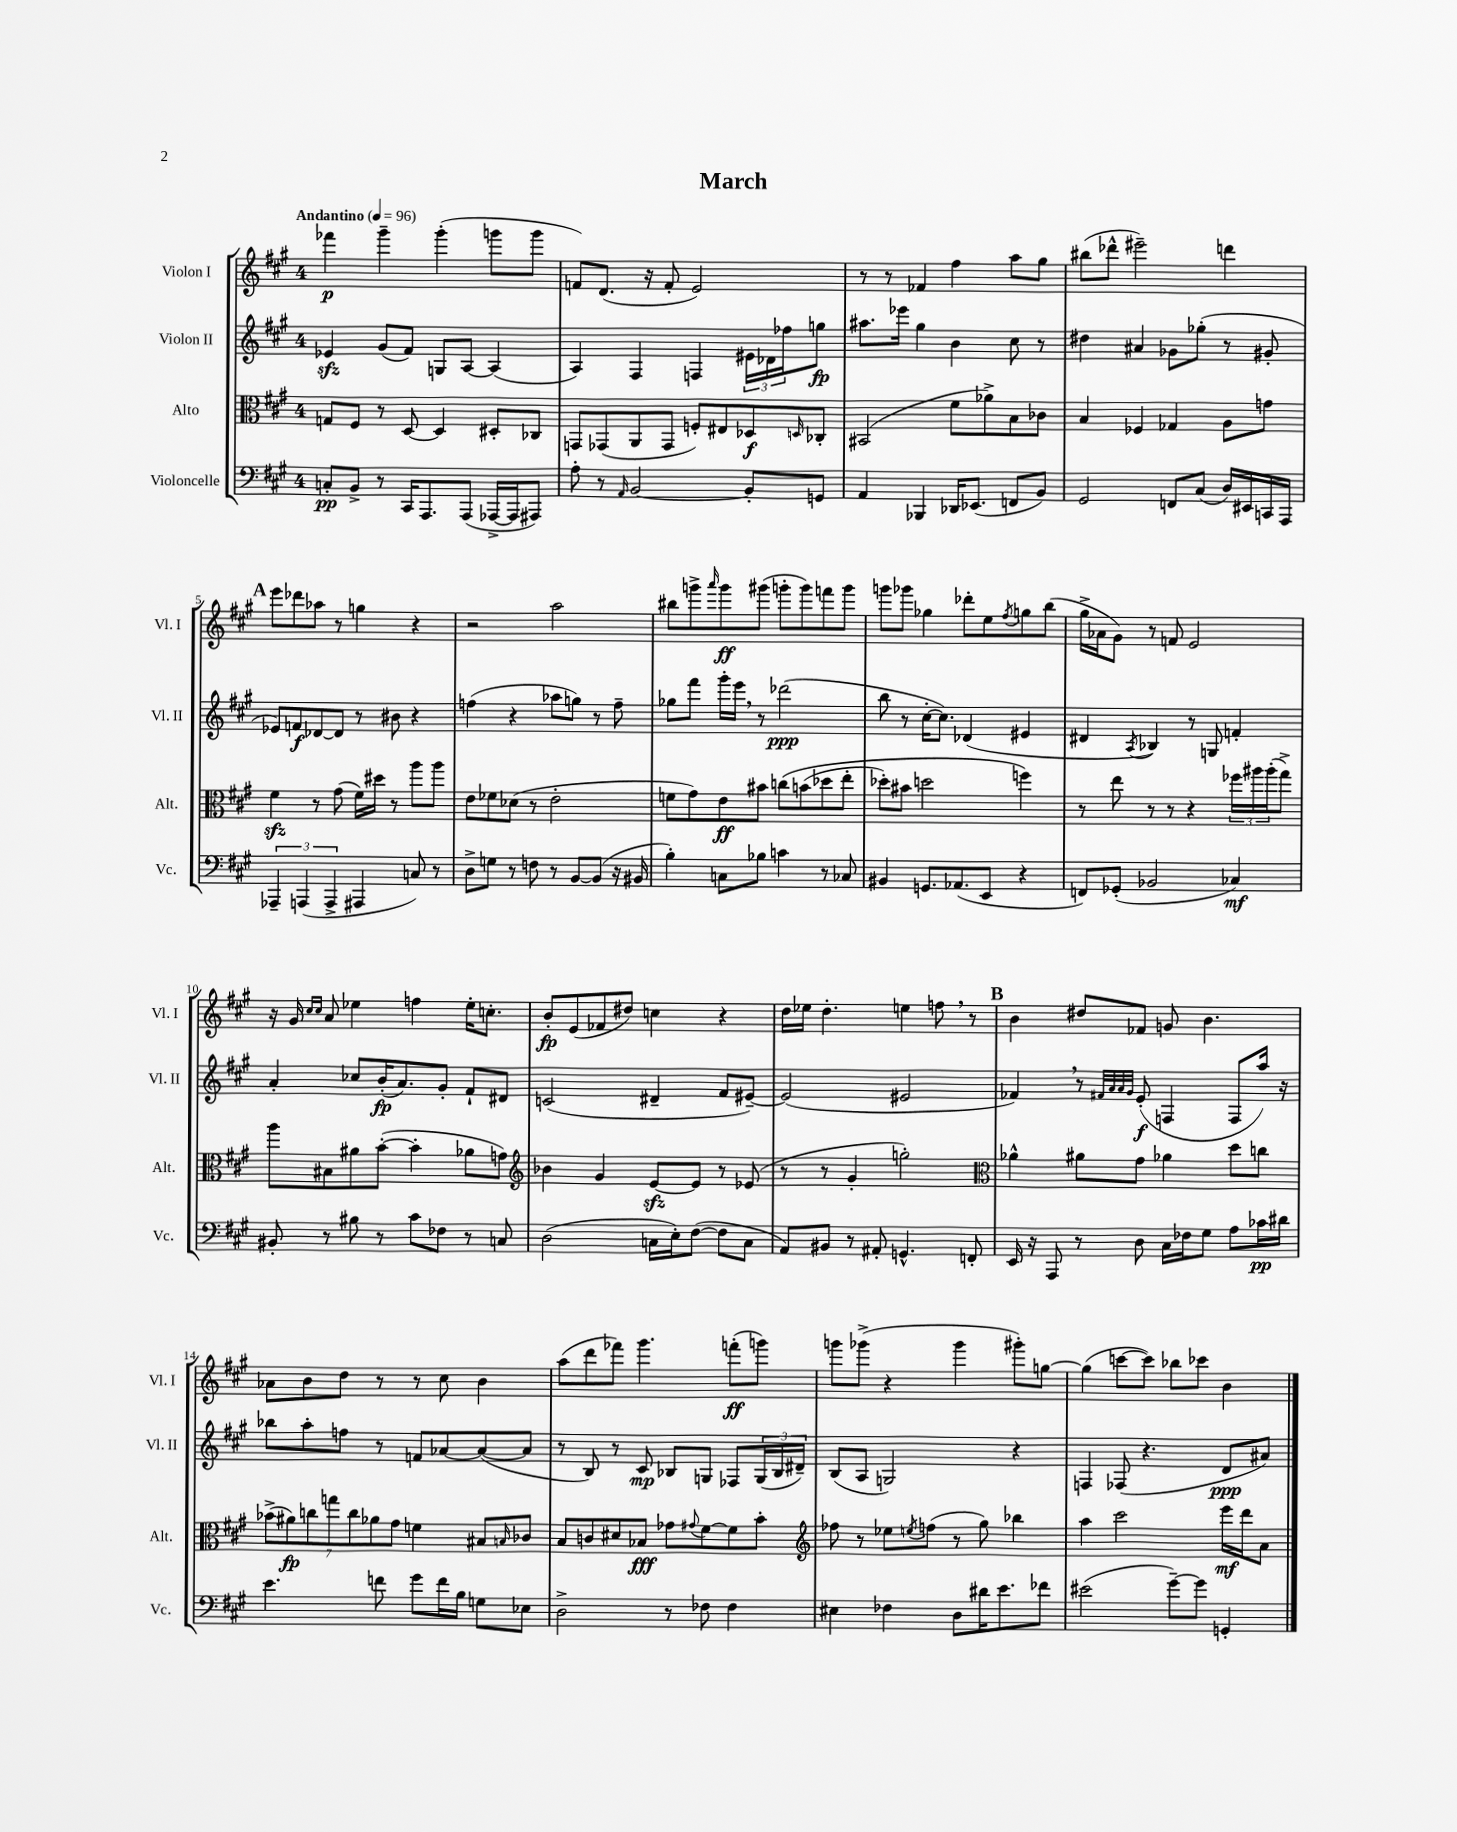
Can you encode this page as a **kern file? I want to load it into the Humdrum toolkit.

**kern	**dynam	**kern	**dynam	**kern	**dynam	**kern	**dynam
*part4	*part4	*part3	*part3	*part2	*part2	*part1	*part1
*staff4	*staff4	*staff3	*staff3	*staff2	*staff2	*staff1	*staff1
*I"Violoncelle	*	*I"Alto	*	*I"Violon II	*	*I"Violon I	*
*I'Vc.	*	*I'Alt.	*	*I'Vl. II	*	*I'Vl. I	*
*clefF4	*	*clefC3	*	*clefG2	*	*clefG2	*
*k[f#c#g#]	*	*k[f#c#g#]	*	*k[f#c#g#]	*	*k[f#c#g#]	*
*M4/4	*	*M4/4	*	*M4/4	*	*M4/4	*
*MM96	*	*MM96	*	*MM96	*	*MM96	*
=1	=1	=1	=1	=1	=1	=1	=1
!	!	!	!	!	!	!LO:TX:a:B:t=Andantino	!
8Cn'/L	pp	8Gn/L	.	4e-Xzz/	.	4fff-X\	p
8BB^/J	.	8F#/J	.	.	.	.	.
8r	.	8r	.	(8g#/L	.	4ggg#~\	.
16CC#/KL	.	[8D/	.	8f#/J)	.	.	.
8.AAA/	.	.	.	.	.	.	.
.	.	4D/]	.	8Gn/L	.	(4ggg#'\	.
(8AAA/J	.	.	.	[8A/J	.	.	.
[16AAA-X^/LL	.	8D#X'/L	.	(4A/]	.	8gggn\L	.
16AAA-/J]	.	.	.	.	.	.	.
8AAA#X/J)	.	8C-X/J	.	.	.	8ggg\J	.
=2	=2	=2	=2	=2	=2	=2	=2
8A'\	.	8GGn/L	.	4A/)	.	8fn/L)	.
8r	.	(8GG-X/	.	.	.	(8.d/J	.
16qqAA/	.	.	.	.	.	.	.
[2BB/	.	8AA/	.	4F#/	.	.	.
.	.	.	.	.	.	16r	.
.	.	8GG-/J	.	.	.	8f'/	.
.	.	8Fn'/L)	.	4Fn/	.	2e/)	.
.	.	8E#X/	.	.	.	.	.
8BB'/L]	.	8D-X/	f	24e#X\LL	.	.	.
.	.	.	.	24d-X\	.	.	.
.	.	.	.	24ff-X\J	.	.	.
.	.	16qqDn/	.	.	.	.	.
8GGn/J	.	8C-X'/J	.	8ggn\J	fp	.	.
=3	=3	=3	=3	=3	=3	=3	=3
4AA/	.	(2BB#X/	.	8.aa#X\L	.	8r	.
.	.	.	.	.	.	8r	.
.	.	.	.	16eee-X\Jk	.	.	.
4BBB-X/	.	.	.	4gg#\	.	4f-X/	.
16DD-X/KL	.	8f#\L	.	4b\	.	4ff#\	.
(8.EE-X/J	.	.	.	.	.	.	.
.	.	8a-X^\)	.	.	.	.	.
8FFn/L	.	8B\	.	8cc#\	.	8aa\L	.
8BB/J)	.	8c-X\J	.	8r	.	8gg#\J	.
=4	=4	=4	=4	=4	=4	=4	=4
2GG#/	.	4B/	.	4dd#X\	.	(8bb#X\L	.
.	.	.	.	.	.	8ddd-X^^\J	.
.	.	4F-X/	.	4a#X/	.	2eee#X~\)	.
8FFn/L	.	4G-X/	.	8g-X\L	.	.	.
(8C#/J	.	.	.	(8gg-X'\J	.	.	.
16D/LL)	.	8A\L	.	8r	.	4dddn\	.
16EE#X/	.	.	.	.	.	.	.
16CCn/	.	8gn\J	.	8g#X'/	.	.	.
16AAA/JJ	.	.	.	.	.	.	.
!!LO:LB:g=z
!!LO:REH:place=s1:t=A
=5	=5	=5	=5	=5	=5	=5	=5
6AAA-X~/	.	4f#zz\	.	8e-X/L)	.	8eee\L	.
.	.	.	.	8fn/	f	8ddd-X\	.
(6AAAn/	.	.	.	.	.	.	.
.	.	8r	.	[8d-X/	.	8aa-X\J	.
6AAA^/	.	.	.	.	.	.	.
.	.	(8g#\	.	8d-/J]	.	8r	.
4AAA#X/	.	16f#\LL)	.	8r	.	4ggn\	.
.	.	16dd#X\JJ	.	.	.	.	.
.	.	8r	.	8b#X\	.	.	.
8Cn/)	.	8aa\L	.	4r	.	4r	.
8r	.	8aa\J	.	.	.	.	.
=6	=6	=6	=6	=6	=6	=6	=6
8D^\L	.	8e\L	.	(4ffn\	.	2r	.
8Gn\J	.	8f-X\	.	.	.	.	.
8r	.	(8d-X\J	.	4r	.	.	.
8Fn\	.	8r	.	.	.	.	.
8r	.	2e'\	.	8aa-X\L	.	2aa\	.
[8BB/L	.	.	.	8ggn\J)	.	.	.
(8BB/J]	.	.	.	8r	.	.	.
16r	.	.	.	8ff~\	.	.	.
16BB#X/	.	.	.	.	.	.	.
=7	=7	=7	=7	=7	=7	=7	=7
4B'\)	.	8fn\L	.	8gg-X\L	.	8bb#X\L	.
.	.	8g#\)	.	8fff#\J	.	8gggn^\	.
.	.	.	.	.	.	16qqaaa/	.
8Cn\L	.	8e\	ff	16ggg#'\LL	.	8ggg\	ff
.	.	.	.	16eee,\JJ	.	.	.
8B-X\J	.	8b#X\J	.	8r	.	(8ggg#X\J	.
4cn\	.	(8ccn\L	.	(2ddd-X\	ppp	8gggn'\L	.
.	.	(8bn\	.	.	.	8ggg\)	.
8r	.	8dd-X\	.	.	.	8fffn\	.
8C-X/	.	8ee'\J	.	.	.	8ggg\J	.
=8	=8	=8	=8	=8	=8	=8	=8
4BB#X/	.	8dd-X'\L)	.	8bb\	.	8gggn\L	.
.	.	8b#X\J	.	8r	.	8ggg-X\J	.
8.GGn/L	.	2ddn\	.	[16cc#'\KL	.	4gg-X\	.
.	.	.	.	8.cc#\J])	.	.	.
(8.AA-X/	.	.	.	.	.	.	.
.	.	.	.	(4d-X/	.	8ddd-X'\L	.
8EE/J	.	.	.	.	.	8ee\	.
.	.	.	.	.	.	8qff#/	.
4r	.	4ffn\)	.	4e#X/	.	8ggn\	.
.	.	.	.	.	.	(8bb\J	.
=9	=9	=9	=9	=9	=9	=9	=9
8FFn/L)	.	8r	.	4d#X/	.	16gg#^\LL	.
.	.	.	.	.	.	16a-X\J	.
(8GG-X'/J	.	8ee\	.	.	.	8g#\J)	.
.	.	.	.	8qA/	.	.	.
2BB-X/	.	8r	.	4B-X/)	.	8r	.
.	.	8r	.	.	.	8fn/	.
.	.	4r	.	8r	.	2e/	.
.	.	.	.	8Gn/	.	.	.
4C-X/)	mf	24ff-X\LL	.	4fn'/	.	.	.
.	.	24aa#X\	.	.	.	.	.
.	.	(24aa#'\J	.	.	.	.	.
.	.	8gg#^\J)	.	.	.	.	.
!!LO:LB:g=z
=10	=10	=10	=10	=10	=10	=10	=10
8BB#X'/	.	8aa\L	.	4a'/	.	16r	.
.	.	.	.	.	.	16g#/	.
.	.	.	.	.	.	16qqcc#/LL	.
.	.	.	.	.	.	16qqcc#/JJ	.
8r	.	8B#X\	.	.	.	8a/	.
8B#X\	.	8a#X\	.	8cc-X/L	.	4ee-X\	.
8r	.	([8b'\J	.	(16b'/K	fp	.	.
.	.	.	.	8.a/)	.	.	.
8c#\L	.	4b'\]	.	.	.	4ffn\	.
8F-X\J	.	.	.	8g#'/J	.	.	.
8r	.	8a-X\L	.	8f#`/L	.	16ee-'\KL	.
.	.	.	.	.	.	8.ccn'\J	.
8Cn/	.	8gn\J)	.	8d#X/J	.	.	.
=11	=11	=11	=11	=11	=11	=11	=11
*	*	*clefG2	*	*	*	*	*
(2D\	.	4b-X\	.	(2cn/	.	8b'/L	fp
.	.	.	.	.	.	(8e/	.
.	.	4g#/	.	.	.	8f-X/	.
.	.	.	.	.	.	8dd#X/J)	.
16Cn\LL	.	[8ezz/L	.	4d#X~/	.	4ccn\	.
16E'\J)	.	.	.	.	.	.	.
([8F#\J	.	8e/J]	.	.	.	.	.
8F#\L]	.	8r	.	8f#/L	.	4r	.
8C\J	.	(8e-X/	.	[8e#X~/J)	.	.	.
=12	=12	=12	=12	=12	=12	=12	=12
8AA/L)	.	8r	.	(2e#/]	.	16dd\LL	.
.	.	.	.	.	.	16ee-X\JJ	.
8BB#X/J	.	8r	.	.	.	4.dd'\	.
8r	.	4g#'/	.	.	.	.	.
8AA#X'/	.	.	.	.	.	.	.
4.GGn^^/	.	2ggn'\)	.	2e#X/	.	4een\	.
.	.	.	.	.	.	8ffn,\	.
8FFn'/	.	.	.	.	.	8r	.
!!LO:REH:place=s1:t=B
=13	=13	=13	=13	=13	=13	=13	=13
*	*	*clefC3	*	*	*	*	*
16EE/	.	4a-X^^\	.	4f-X,/)	.	4b\	.
16r	.	.	.	.	.	.	.
8AAA/	.	.	.	.	.	.	.
8r	.	8a#X\L	.	8r	.	8dd#X/L	.
.	.	.	.	32qqf#X/LLL	.	.	.
.	.	.	.	32qqa/	.	.	.
.	.	.	.	32qqa/	.	.	.
.	.	.	.	32qqg#/JJJ	.	.	.
8D\	.	8g#\J	.	(8e'/	f	8f-X/J	.
16C#\LL	.	4a-X\	.	4Fn/	.	8gn/	.
16F-X\J	.	.	.	.	.	.	.
8G#\J	.	.	.	.	.	4.b\	.
8A\L	.	8dd\L	.	8F/L	.	.	.
16c-X\L	pp	8ccn\J	.	16aa/Jk)	.	.	.
16d#X\JJ	.	.	.	16r	.	.	.
!!LO:LB:g=z
=14	=14	=14	=14	=14	=14	=14	=14
4.e\	.	(14b-X^\L	.	8bb-X\L	.	8a-X\L	.
.	.	14a#X\)	fp	.	.	.	.
.	.	.	.	8aa'\	.	8b\	.
.	.	14ccn\	.	.	.	.	.
.	.	14ggn\	.	.	.	.	.
.	.	.	.	8ffn\J	.	8dd\J	.
.	.	14cc\	.	.	.	.	.
.	.	14a-X\	.	.	.	.	.
8fn\	.	.	.	8r	.	8r	.
.	.	14g#\J	.	.	.	.	.
8g#\L	.	4fn\	.	8fn/L	.	8r	.
16f\L	.	.	.	[8a-X/	.	8cc#\	.
16B\JJ	.	.	.	.	.	.	.
8Gn\L	.	8B#X/L	.	(8a-/_	.	4b\	.
.	.	16qqBn/	.	.	.	.	.
8E-X\J	.	8c-X/J	.	8a-/J]	.	.	.
=15	=15	=15	=15	=15	=15	=15	=15
2D^\	.	8B/L	.	8r	.	(8aa\L	.
.	.	8cn/	.	8B/)	.	8ddd\	.
.	.	8d#X/	.	8r	.	8fff-X\J)	.
.	.	8B-X/J	fff	8c#/	mp	4.ggg#\	.
8r	.	8g-X\L	.	8B-X/L	.	.	.
.	.	8qqg#X/	.	.	.	.	.
8F-X\	.	[8f#\	.	8Gn/J	.	.	.
4F-\	.	8f#\]	.	8F-X/L	.	(8fffn'\L	ff
.	.	8b'\J	.	(24G/L	.	8gggn\J)	.
.	.	.	.	24B-/	.	.	.
.	.	.	.	24d#X~/JJ)	.	.	.
=16	=16	=16	=16	=16	=16	=16	=16
*	*	*clefG2	*	*	*	*	*
4E#X\	.	8ff-X\	.	(8B/L	.	8gggn\L	.
.	.	8r	.	8A/J	.	(8ggg-X^\J	.
4F-X\	.	8ee-X\L	.	2Gn/)	.	4r	.
.	.	8qeen/	.	.	.	.	.
.	.	(8ffn\J	.	.	.	.	.
8D\L	.	8r	.	.	.	4ggg-\	.
16d#X\K	.	8gg#\)	.	.	.	.	.
8.e\	.	.	.	.	.	.	.
.	.	4bb-X\	.	4r	.	8ggg#X'\L)	.
8f-X\J	.	.	.	.	.	[8ggn\J	.
=17	=17	=17	=17	=17	=17	=17	=17
(2e#X\	.	4aa\	.	4Fn/	.	(4gg\]	.
.	.	2ccc#\	.	(8F-X/	.	[8cccn\L	.
.	.	.	.	4.r	.	8ccc\J])	.
[8g#~\L)	.	.	.	.	.	8bb-X\L	.
8g#\J]	.	.	.	.	.	8ccc-X\J	.
4GGn'/	.	16eee\LL	mf	8d/L	ppp	4b\	.
.	.	16ddd\J	.	.	.	.	.
.	.	8a\J	.	8a#X/J)	.	.	.
==	==	==	==	==	==	==	==
*-	*-	*-	*-	*-	*-	*-	*-
